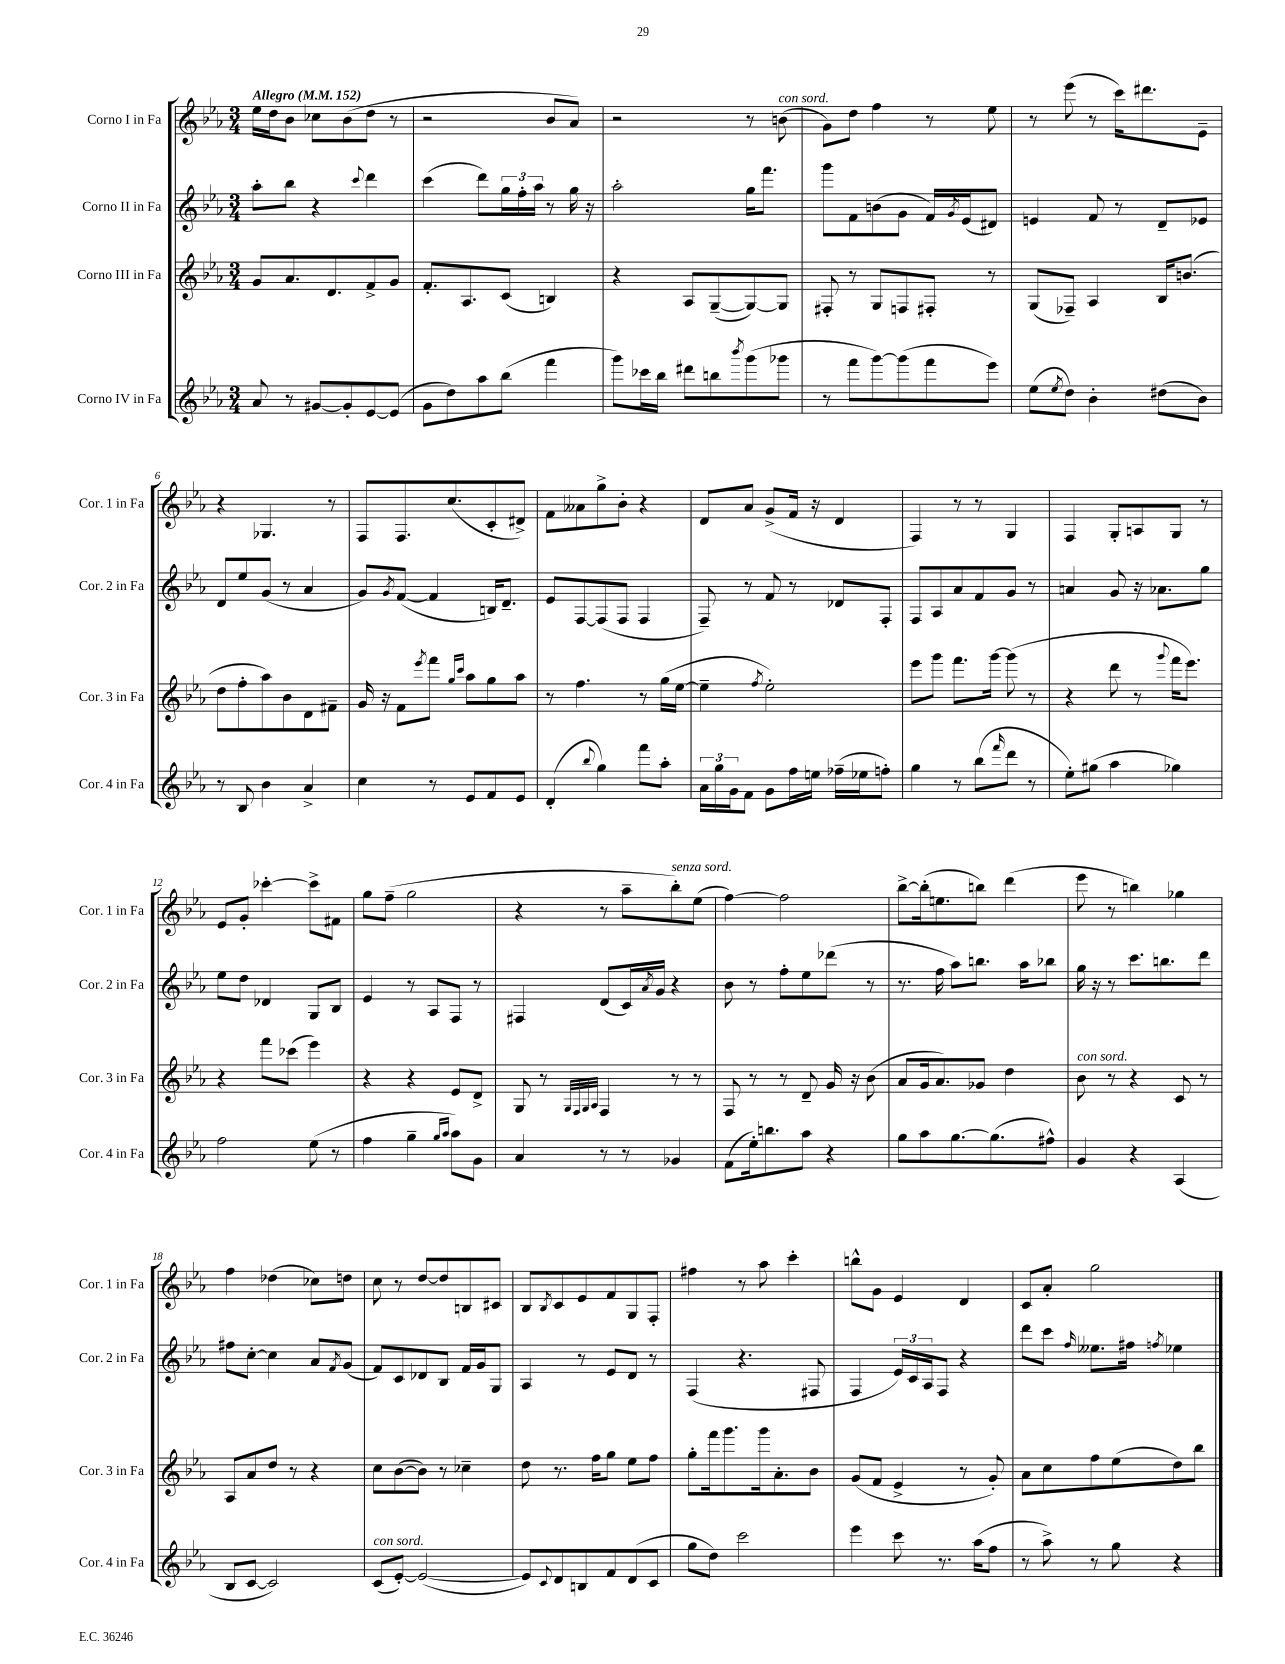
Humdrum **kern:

**kern	**kern	**kern	**kern
*staff4	*staff3	*staff2	*staff1
*clefG2	*clefG2	*clefG2	*clefG2
*k[b-e-a-]	*k[b-e-a-]	*k[b-e-a-]	*k[b-e-a-]
*M3/4	*M3/4	*M3/4	*M3/4
*MM152	*MM152	*MM152	*MM152
8a-	8g	8aa-'	16ee-
.	.	.	16dd
8r	8.a-	8bb-	8b-
[8g#	.	4r	8cc-
.	8.d	.	.
8g#']	.	.	(8b-
.	.	8qqccc	.
[8e-	8f^	4ddd	8dd
(8e-]	8g	.	8r
=	=	=	=
8g	8.f'	(4ccc	2r
8dd)	.	.	.
.	8.A-	.	.
8aa-	.	8ddd)	.
(8bb-	(8c	24gg	.
.	.	24ff'	.
.	.	24aa-	.
4fff	4B)	8r	8b-
.	.	16gg	8a-)
.	.	16r	.
=	=	=	=
8ggg)	4r	2aa-'	2r
16ccc-	.	.	.
16bb-	.	.	.
8ddd#	8A-	.	.
8bb	([8G~	.	.
8qbbb-	.	.	.
(8ggg	8G_)	16gg	8r
.	.	8.fff	.
8ggg-	8G]	.	(8b
=	=	=	=
8r	8F#'	8ggg	8g)
8fff	8r	8f	8dd
[8ggg)	8G	(8b	4ff
(8ggg]	8F	8g	.
8fff	8F#'	16f)	8r
.	.	8qg	.
.	.	(16e-	.
8eee-)	8r	8d#)	8ee-
=	=	=	=
(8ee-	(8G	4e	8r
8qee-	.	.	.
8dd)	8F-~)	.	(8eee-
4b-'	4A-	8f	8r
.	.	8r	16ccc)
.	.	.	8.ddd#
(8dd#	16B-	8d~	.
.	(8.b	.	.
8b-)	.	8e-	8e-~
=	=	=	=
8r	8dd	8d	4r
8B-	8ff'	8ee-	.
4b-	8aa-)	(8g	4.G-
.	8b-	8r	.
4a-^	8d	4a-	.
.	8f#~	.	8r
=	=	=	=
4cc	16g	8g)	8F
.	16r	.	.
.	.	8qg	.
.	8f	([8f	8.F
.	8qeee-	.	.
8r	8fff	4f]	.
.	.	.	(8.cc
.	16qqgg	.	.
.	16qqccc	.	.
8e-	8aa-	.	.
8f	8gg	16B)	8c'
.	.	8.d~	.
8e-	8aa-	.	8d#^)
=	=	=	=
(4d'	8r	8e-	8f
.	4.ff	[8F	8a--
8qqbb-	.	.	.
4gg)	.	(8F]	8gg^
.	.	8F	8b-'
8fff	8r	4F	4r
8aa-'	(16gg	.	.
.	[16ee-	.	.
=	=	=	=
24a-	4ee-~]	8F~)	8d
24gg	.	.	.
24g	.	.	.
8f	.	8r	8a-
.	8qff	.	.
8g	2ee-')	8f	(8g^
16ff	.	8r	16f
16ee	.	.	16r
(16ff-~	.	8d-	4d
16ee-	.	.	.
8ff')	.	8F'	.
=	=	=	=
4gg	8eee-	8F	4F)
.	8ggg	8A-	.
8r	8.fff	8a-	8r
(8bb-	.	8f	8r
.	[16ggg	.	.
16qqfff	.	.	.
8ddd	(8ggg]	8g	4G
8r	8r	8r	.
=	=	=	=
8ee-')	4r	4a	4F
(8gg#	.	.	.
4aa-	8ddd	8g	8G'
.	8r	16r	8A
.	.	8.a-	.
.	8qqggg	.	.
4gg-)	16fff	.	8G
.	8.eee-)	.	.
.	.	8gg	8r
=	=	=	=
2ff	4r	8ee-	8e-
.	.	8dd	8g'
.	8fff	4d-	[4ccc-'
.	(8ccc-	.	.
(8ee-	4eee-)	8G	8ccc-^]
8r	.	8B-	8f#
=	=	=	=
4ff	4r	4e-	8gg
.	.	.	(8ff~
4gg~	4r	8r	2gg
.	.	8A-	.
16qqgg	.	.	.
16qqaa-	.	.	.
8aa-)	8e-	8F	.
8g	8d^	8r	.
=	=	=	=
4a-	8G	4F#	4r
.	8r	.	.
.	32qqG	.	.
.	32qqF	.	.
.	32qqG	.	.
.	32qqA-	.	.
8r	4F	(8d	8r
8r	.	16c)	8aa-~
.	.	8qa-	.
.	.	16g	.
4g-	8r	4r	8bb-')
.	8r	.	(8ee-
=	=	=	=
(8f	8F	8b-	[4ff)
16ee-')	8r	8r	.
8.bb	.	.	.
.	8r	8ff'	2ff]
8aa-	8d~	8ee-	.
4r	16g	(8ddd-	.
.	16r	.	.
.	(8b-	8r	.
=	=	=	=
8gg	8a-	8.r	[8bb-^
8aa-	16g	.	(16bb-']
.	8.a-)	16ff	8.ee
[8.gg	.	8aa-)	.
.	8g-	8.bb	8bb)
(8.gg]	.	.	.
.	4dd	.	(4ddd
.	.	16aa-	.
8ff#^^)	.	8bb-	.
=	=	=	=
4g	8b-	16gg	8eee-
.	.	16r	.
.	8r	8r	8r
4r	4r	8.ccc	4bb)
.	.	8.bb	.
(4A-	8c	.	4gg-
.	8r	8ddd	.
=	=	=	=
8B-	8A-	8ff#	4ff
[8c	8a-	[8cc'	.
2c])	8dd	4cc]	(4dd-
.	8r	.	.
.	4r	8a-	8cc-)
.	.	8qf	.
.	.	(8g	8dd
=	=	=	=
(8c	8cc	8f)	8cc
[8e-')	([8b-	8c	8r
(2e-_	8b-])	8d-	[8dd
.	8r	8B-	8dd]
.	4cc-~	16f	8B
.	.	16g	.
.	.	8G	8c#
=	=	=	=
8e-])	8dd	4A-	8B-
8qqc	.	.	8qB-
8d	8.r	.	8c
8B	.	8r	8e-
.	16ff	.	.
8f	8gg	8e-	8f
(8d	8ee-	8d	8G
8c	8ff	8r	8F'
=	=	=	=
8gg	8gg'	(4F	4ff#
8dd)	16fff	.	.
.	8.ggg	.	.
2ccc	.	4.r	8r
.	16ggg	.	8aa-
.	8.a-'	.	.
.	.	.	4ccc'
.	8b-	8F#	.
=	=	=	=
4eee-	(8g	4F	8bb^^
.	8f	.	8g
8ccc	4e-^	24e-)	4e-
.	.	24c	.
.	.	24A-	.
8.r	.	8F	.
.	8r	4r	4d
(16aa-	.	.	.
8ff	8g')	.	.
=	=	=	=
8r	8a-	8ddd	8c
8aa-^)	8cc	8ccc	8a-'
.	.	16qqff	.
8r	8ff	8.ee--	2gg
8gg	(8ee-	.	.
.	.	16ff#	.
.	.	8qff	.
4r	8dd)	4ee-	.
.	8bb-	.	.
==	==	==	==
*-	*-	*-	*-
